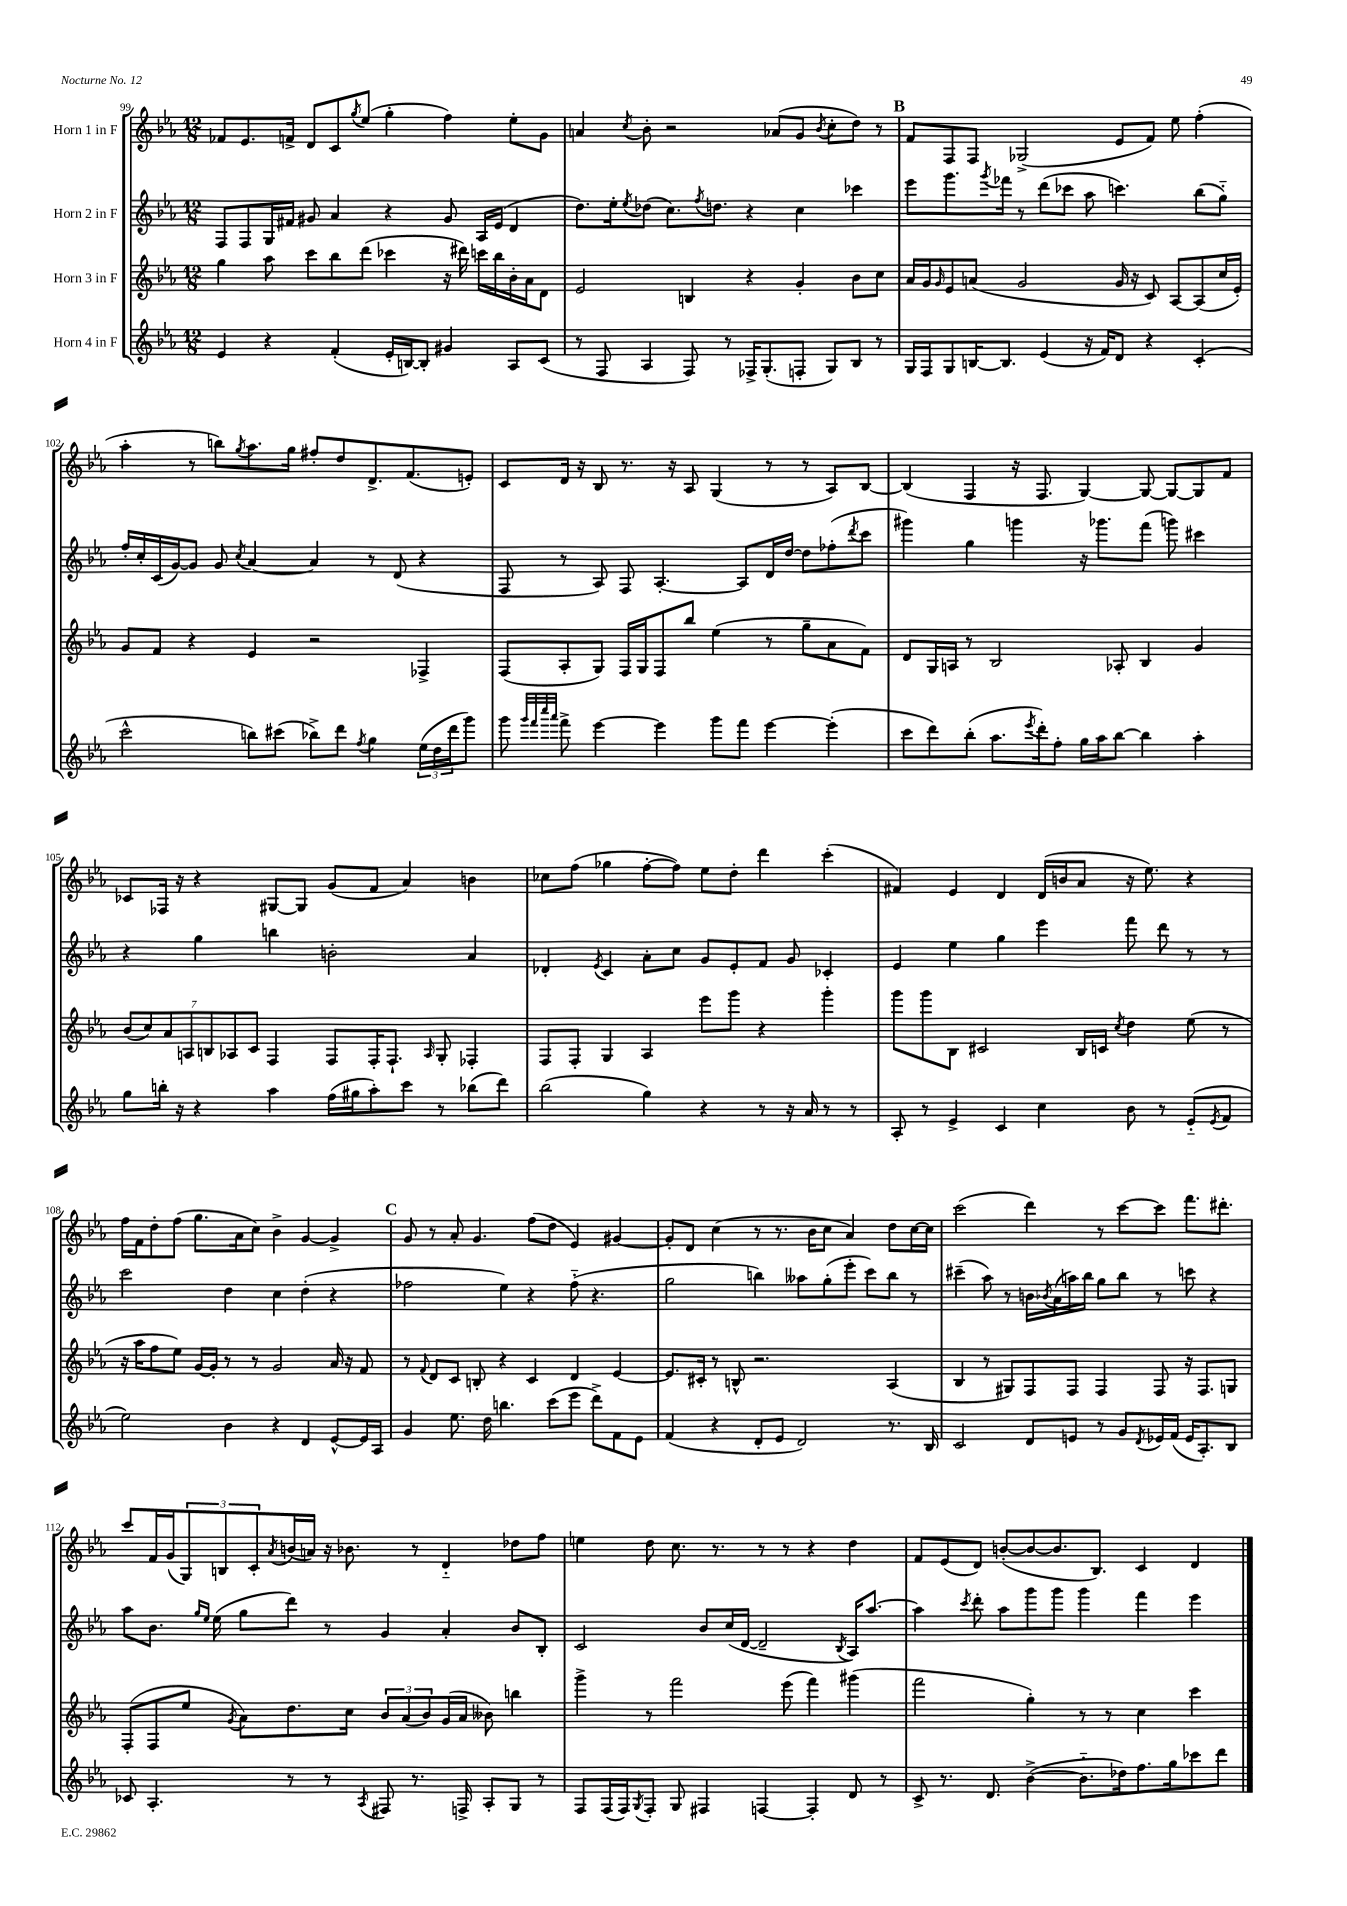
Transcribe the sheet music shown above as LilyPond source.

<<
\new StaffGroup <<
\new Staff = "s0" \with { instrumentName = "Horn 1 in F" } {
    \clef treble \key ees \major \numericTimeSignature \time 12/8
    fes'8 ees'8. f'16-> d'8 c'8 \acciaccatura { g''8 } ees''8( g''4-. f''4) ees''8-. g'8 |
    a'4 \acciaccatura { c''8 } bes'8-. r2 aes'8( g'8 \acciaccatura { bes'8 } c''8-. d''8) r8 |
    \mark \markup { \bold "B" } f'8 f8 f8 ges2->( ees'8 f'8) ees''8 f''4-.( |
    aes''4-. r8 b''8) \acciaccatura { g''8 } aes''8. g''16 fis''8-. d''8 d'8.-> f'8.( e'8-.) |
    c'8 d'16 r16 bes8 r8. r16 aes8 g4( r8 r8 aes8) bes8~ |
    bes4( f4 r16 f8. g4~) g8~ g8~ g8 f'8 |
    ces'8 fes16 r16 r4 gis8~ gis8 g'8( f'8 aes'4) b'4 |
    ces''8 f''8( ges''4 f''8~-. f''8) ees''8 d''8-. d'''4 c'''4-.( |
    fis'4) ees'4 d'4 d'16( b'16 aes'8 r16 ees''8.) r4 |
    f''16 f'16 d''8-. f''8( g''8. aes'16 c''8) bes'4-> g'4~ g'4-> |
    \mark \markup { \bold "C" } g'8 r8 aes'8-. g'4. f''8( d''8 ees'4) gis'4~ |
    gis'8-. d'8 c''4( r8 r8. bes'16 c''8 aes'4) d''8 c''16~ c''16 |
    c'''2( d'''4) r8 c'''8~ c'''8 f'''8. dis'''8.-. |
    c'''8 f'16 g'16( \tuplet 3/2 { g8) b8 c'8-. } \acciaccatura { aes'8 } b'16( a'16) r16 bes'8. r8 d'4-_ des''8 f''8 |
    e''4 d''8 c''8. r8. r8 r8 r4 d''4 |
    f'8 ees'8( d'8) b'8~-.( b'8~ b'8. bes8.) c'4 d'4 \bar "|." |
}
\new Staff = "s1" \with { instrumentName = "Horn 2 in F" } {
    \clef treble \key ees \major \numericTimeSignature \time 12/8
    f8 f8 g16 fis'16 gis'8 aes'4 r4 gis'8 aes16 ees'16( d'4 |
    d''8.) ees''16-. \acciaccatura { ees''8 } des''8( c''8.) \acciaccatura { f''8 } d''8. r4 c''4 ces'''4 |
    \mark \markup { \bold "B" } ees'''8 g'''8. \acciaccatura { g'''8 } fes'''16 r8 d'''8( ces'''8 aes''8 c'''4.) bes''8( g''8-_) |
    f''16-. c''16-. c'16( g'16~) g'8 g'8 \acciaccatura { c''8 } aes'4~ aes'4 r8 d'8( r4 |
    f8 r8 aes8) f8 aes4.~-. aes8 d'16 d''16~ d''8 fes''8-.( \acciaccatura { d'''8 } c'''8 |
    gis'''4) g''4 g'''4 r16 ges'''8. f'''8( g'''8) cis'''4 |
    r4 g''4 b''4 b'2-. aes'4 |
    des'4-. \acciaccatura { ees'8 } c'4 aes'8-. c''8 g'8 ees'8-. f'8 g'8 ces'4-. |
    ees'4 ees''4 g''4 ees'''4 f'''8 d'''8 r8 r8 |
    c'''2 d''4 c''4 d''4-.( r4 |
    \mark \markup { \bold "C" } fes''2 ees''4) r4 fes''8-_( r4. |
    g''2 b''4) aeses''8 g''8-.( ees'''8-. c'''8) b''8 r8 |
    cis'''4--( aes''8) r8 b'16 \acciaccatura { bes'8 } aes'16( a''16) bes''16 g''8 bes''8 r8 c'''8 r4 |
    aes''8 bes'8. \grace { g''16 ees''16 } ees''16( g''8 d'''8) r8 g'4 aes'4-. bes'8 bes8-. |
    c'2 bes'8 c''16( d'16~ d'2-- \acciaccatura { bes8 } aes16) aes''8.~ |
    aes''4 \acciaccatura { c'''8 } d'''8-. aes''8 g'''8 g'''8 g'''4 f'''4 ees'''4 \bar "|." |
}
\new Staff = "s2" \with { instrumentName = "Horn 3 in F" } {
    \clef treble \key ees \major \numericTimeSignature \time 12/8
    g''4 aes''8 c'''8 bes''8 d'''8( ces'''4 r16 dis'''16) c'''16 bes''16 bes'16-. aes'16 d'8 |
    ees'2 b4 r4 g'4-. bes'8 c''8 |
    \mark \markup { \bold "B" } aes'16 g'16 \grace { g'16 } ees'8 a'8( g'2 g'16 r16 c'8) aes8~ aes8( c''16 ees'16-.) |
    g'8 f'8 r4 ees'4 r2 fes4-> |
    f8( aes8-. g8) f16 g16 f8 bes''8 ees''4( r8 g''8-- aes'8 f'8) |
    d'8 g16 a16 r8 bes2 aes8-. bes4 g'4 |
    \tuplet 7/4 { bes'8( c''8) aes'8 a8 b8 aes8 c'8 } f4 f8 f16-. f8.-! \grace { aes16 } g8-. fes4-. |
    f8 f8-. g4 aes4 ees'''8 g'''8 r4 g'''4-. |
    g'''8 g'''8 bes8 cis'2 bes16 c'16 \acciaccatura { c''8 } d''4 ees''8( r8 |
    r16 aes''16 f''8 ees''8) g'16~ g'16-. r8 r8 g'2 aes'16 r16 f'8 |
    \mark \markup { \bold "C" } r8 \appoggiatura { f'8 } d'8 c'8 b8-. r4 c'4 d'4 ees'4~ |
    ees'8. cis'16-. r8 b8-^ r2. aes4( |
    bes4 r8 gis8) f8 f8 f4 f8 r16 f8. g8 |
    f8-.( f8 ees''8 \acciaccatura { g'8 } aes'8) d''8. c''16 \tuplet 3/2 { bes'8 aes'8( bes'8) } g'16( aes'16 beses'8) b''4 |
    g'''4-> r8 f'''2 ees'''8( f'''4) gis'''4( |
    f'''2 g''4-.) r8 r8 c''4 c'''4 \bar "|." |
}
\new Staff = "s3" \with { instrumentName = "Horn 4 in F" } {
    \clef treble \key ees \major \numericTimeSignature \time 12/8
    ees'4 r4 f'4-.( ees'16-. b16~) b8-. gis'4 aes8 c'8( |
    r8 f8 aes4 f8) r8 fes16-> g8.-.( f8-. g8) bes8 r8 |
    \mark \markup { \bold "B" } g16 f16 g8 b16~ b8. ees'4( r16 f'16) d'8 r4 c'4-.( |
    c'''2-^ b''8) cis'''8( bes''8->) d'''8 \acciaccatura { f''8 } g''4 \tuplet 3/2 { ees''16( d''16 d'''16 } g'''8) |
    g'''8 \grace { g'''32 f'''32 c''''32 aes'''32 } f'''8-> ees'''4~ ees'''4 g'''8 f'''8 ees'''4~ ees'''4-.( |
    c'''8 d'''8) bes''8-.( aes''8. \acciaccatura { ees'''8 } d'''16-.) f''8-. g''16 aes''16 bes''8~ bes''4 aes''4-. |
    g''8 b''16-. r16 r4 aes''4 f''16( gis''16 aes''8-.) c'''8 r8 bes''8( d'''8) |
    bes''2( g''4) r4 r8 r16 aes'16 r8 r8 |
    aes8-. r8 ees'4-> c'4 c''4 bes'8 r8 ees'8-_( \acciaccatura { ees'8 } f'8 |
    ees''2) bes'4 r4 d'4 ees'8~-^ ees'16 aes16 |
    \mark \markup { \bold "C" } g'4 ees''8. d''16 b''4. c'''8( ees'''8 d'''8->) f'8 ees'8 |
    f'4( r4 d'8-. ees'8 d'2) r8. bes16 |
    c'2 d'8 e'8 r8 g'8 \acciaccatura { d'8 } ees'16 f'16( ees'16 aes8.-.) bes8 |
    ces'8 aes4.-. r8 r8 \acciaccatura { aes8 } fis8 r8. f16-> aes8-. g8 r8 |
    f8 f16( f16) \acciaccatura { g8 } f8-. g8 fis4 f4~ f4-. d'8 r8 |
    c'8-> r8. d'8. bes'4~->( bes'8.-_ des''16) f''8. g''16 ces'''8 d'''8 \bar "|." |
}
>>
>>
\layout { \context { \Score currentBarNumber = #99 } }
